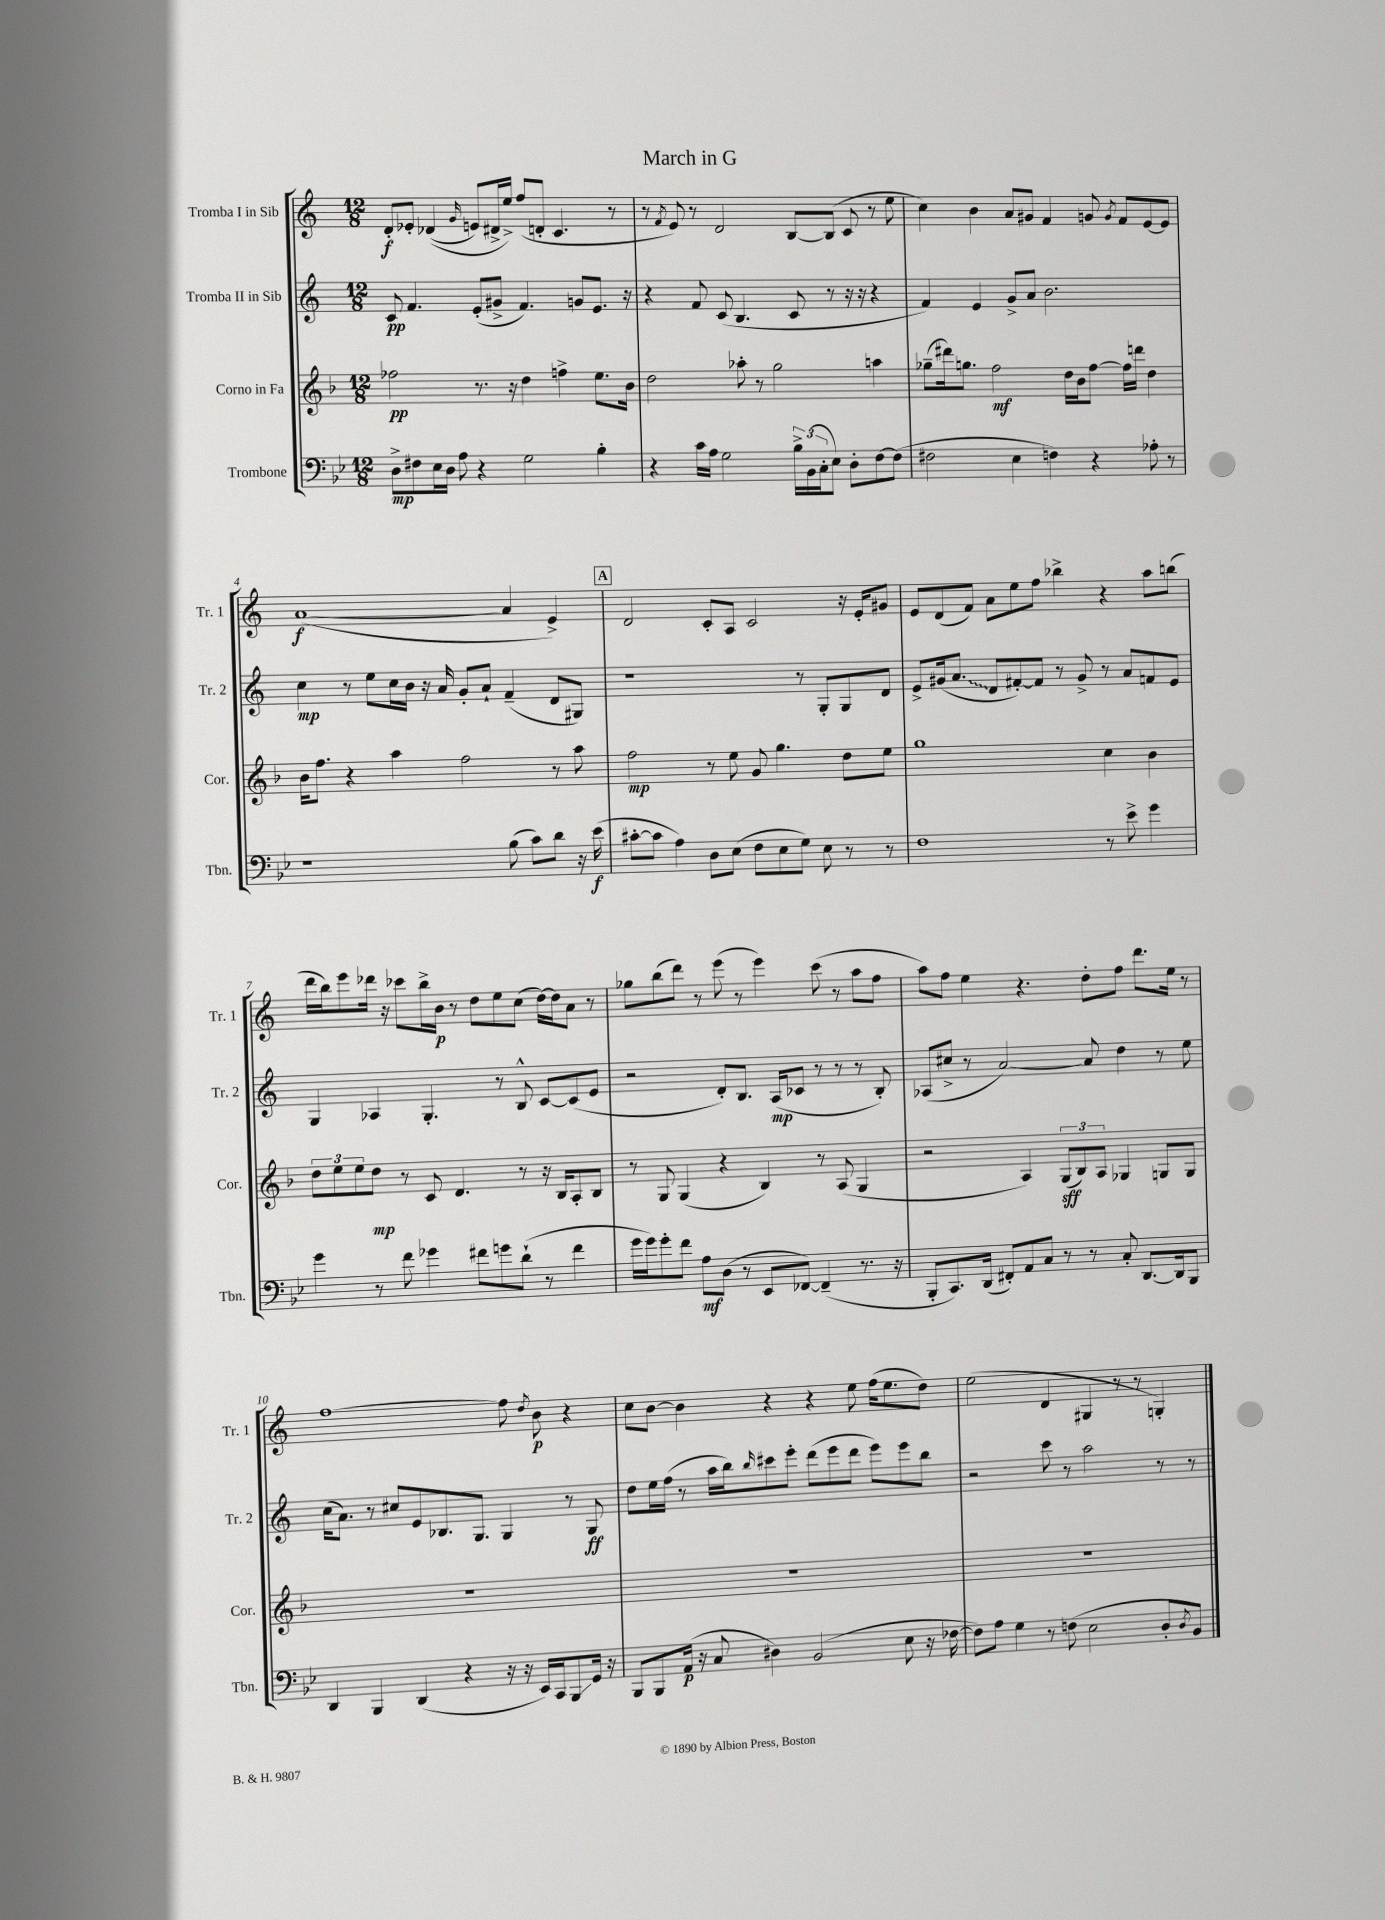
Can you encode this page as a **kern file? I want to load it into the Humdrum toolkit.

**kern	**kern	**kern	**kern
*staff4	*staff3	*staff2	*staff1
*clefF4	*clefG2	*clefG2	*clefG2
*k[b-e-]	*k[b-]	*k[]	*k[]
*M12/8	*M12/8	*M12/8	*M12/8
8D^\L	2ff-\	8c/	8d'/L
8F#\	.	4.f/	8e-'/J
16E-\L	.	.	&((4d-/
16D\JJ	.	.	.
8A\	.	.	.
.	.	.	16qqg/
4r	8.r	(8e'/L	8e/L)
.	.	8g#^/J	16d#^/L
.	16r	.	16ee^/JJ&)
2G\	4dd\	4.f/)	(8ff/L
.	.	.	8d'/J
.	4ff^\	.	4.c/
.	.	8g/L	.
4B-'\	8.ee\L	8.e/J	.
.	.	.	8r
.	16b-\Jk	16r	.
=	=	=	=
4r	2dd\	4r	8r
.	.	.	8qf/
.	.	.	8e/)
16c\LL	.	8f/	8r
16A\JJ	.	.	.
2G\	.	(8c/	2d/
.	8aa-'\	4.B/	.
.	8r	.	.
.	2gg\	.	.
24B-^\LL	.	8c/	[8B/L
(24BB-\	.	.	.
24C'\J	.	.	.
8E-\J)	.	8r	(8B/]J
8D'\L	.	16r	8c/
.	.	16r	.
[8F\	4aa\	4r	8r
(8F\]J	.	.	8ee\
=	=	=	=
2F#\	(8gg-~\L	4f/)	4cc\)
.	16ddd#\k)	.	.
.	8.gg\J	.	.
.	.	4e/	4b\
.	2ff\	.	.
4E-\	.	8g^/L	8a/L
.	.	8a/J	8g#/J
4F\)	.	2.b\	4f/
.	16dd\LL	.	.
.	16b-\J	.	.
4r	[8ff\J	.	8g/
.	.	.	8qg/
.	16ff\]LL	.	8f/L
.	16ddd\JJ	.	.
8A-'\	4dd\	.	[8e/
8r	.	.	8e/]J
=	=	=	=
1r	16b-\LK	4cc\	([1a
.	8.ff\J	.	.
.	4r	8r	.
.	.	8ee\L	.
.	4aa\	16cc\L	.
.	.	16b\JJ	.
.	.	16r	.
.	.	16a/	.
.	2ff\	8g'/L	.
.	.	8a`/J	.
(8B-\	.	(4f~/	4a/]
8c\L)	.	.	.
8d\J	8r	8d/L	4e^/)
16r	8aa\	8G#/J)	.
(16e-\	.	.	.
=	=	=	=
[8c#'\L	2ff\	1r	2d/
8c#\]J	.	.	.
4A\)	.	.	.
8D\L	8r	.	8c'/L
(8E-\J	8ee\	.	8A/J
8F\L	8g/	.	2c/
8E-\	4.gg\	.	.
8G\J)	.	8r	.
8E-\	.	8G'/L	.
8r	8dd\L	8G/	16r
.	.	.	16e'/LK
8r	8ee\J	8d/J	8g#/J
=	=	=	=
1F	1gg	8e^/L	8e/L
.	.	(16g#/k	(8d/
.	.	8.a/J	.
.	.	.	8f/J)
.	.	8d/L	8a\L
.	.	[8f#'/)	8ee\
.	.	8f#/]J	8ff\J
.	.	8r	4bb-^\
.	.	8g#^/	.
8r	4cc\	8r	4r
8e-^\	.	8a/L	.
4g\	4b-\	8f/	8aa\L
.	.	8e/J	(8bb\J
=	=	=	=
4g\	12dd\L	4G/	16ddd\LL
.	.	.	16bb\J)
.	12ee\	.	.
.	.	.	8eee\
.	12ee\	.	.
8r	8dd\J	4A-/	16ddd-\Jk
.	.	.	16r
8f\	8r	.	8ccc-\L
4g-\	8c/	4.G'/	16bb^\L
.	.	.	16b\JJ
.	4.d/	.	8r
8f#\L	.	.	8dd\L
8g\	.	8r	8ee\
(8d`\J	8r	8B^^/	(8cc\J
8r	16r	[8c/L	[16dd\LL)
.	16B-/LK	.	16dd\]J
4f#\	8A'/	(8c/]	8a\J
.	8B-/J	8e/J	8r
=	=	=	=
16g\LL	8r	2r	8gg-\L
16g\J)	.	.	.
8g'\	8G/	.	(8bb\
8f\J	(4G/	.	8ddd\J)
8A\L	.	.	8r
(8D\J	4r	8d'/L)	(8eee\
8r	.	8.B/J	8r
8EE-/L	4B-/)	.	4eee\)
.	.	(16A/LK	.
[8FF-/J)	.	8c-/J	.
(4FF-~/]	8r	8r	(8ccc\
.	(8A/	8r	8r
8.r	4G/	8r	8aa\L
.	.	8B'/)	8ff\J
16r	.	.	.
=	=	=	=
8BBB-'/L	2r	(8A-/L	8aa\L)
8.CC/)	.	8cc#^/J	8ff\J
.	.	8r	4ee\
(16DD/Jk	.	.	.
8FF#'/L)	.	[2a/)	.
8AA/	4A/)	.	4.r
8C/J	.	.	.
8r	(12G/L	.	.
.	12B-/)	.	.
8r	.	8a/]	8dd'\L
.	12A/J	.	.
8C'/	4G-/	4dd\	8ff\J
[8.DD/L	.	.	8.ddd\L
.	8G/L	8r	.
16DD/]k	.	.	16ee\Jk
8BBB-/J	8G/J	8ee\	8r
=	=	=	=
4DD/	1.r	(16cc\LK	[1ff
.	.	8.a\J)	.
4BBB-/	.	8r	.
.	.	8cc#/L	.
(4DD/	.	8e/	.
.	.	8.B-/	.
4r	.	.	.
.	.	8.G/J	.
16r	.	4G/	8ff\]
16r	.	.	.
.	.	.	8qdd/
16EE-/LL)	.	.	8b\
16CC/J	.	.	.
8BBB-/	.	8r	4r
16GG/Jk	.	8G/	.
16r	.	.	.
=	=	=	=
8BBB-/L	1.r	8dd\L	8cc\L
8BBB-/	.	16ee\L	[8b\J
.	.	(16ff\JJ	.
(16AA/Jk	.	8r	4b\]
16r	.	.	.
8C/	.	16aa\LL	.
.	.	16bb\J)	.
.	.	16qqbb/	.
4D#\)	.	8ccc#\	4r
.	.	8eee'\J	.
(2BB-/	.	(8ddd\L	4r
.	.	8eee\	.
.	.	8ddd\J	8ee\
.	.	8eee\L)	(16ff\LK
.	.	.	8.ee\
8E-\	.	8eee\	.
16r	.	8bb\J	8dd\J)
[16F-\	.	.	.
=	=	=	=
8F-\]L)	1.r	2r	(2ee\
8A\J	.	.	.
4G\	.	.	.
8r	.	8ccc\	4d/
(8F\	.	8r	.
2E-\	.	2aa\	4G#/
.	.	.	8r
.	.	.	8r
8D'/L	.	8r	4G'/)
8qD/	.	.	.
8BB-/J)	.	8r	.
==	==	==	==
*-	*-	*-	*-
